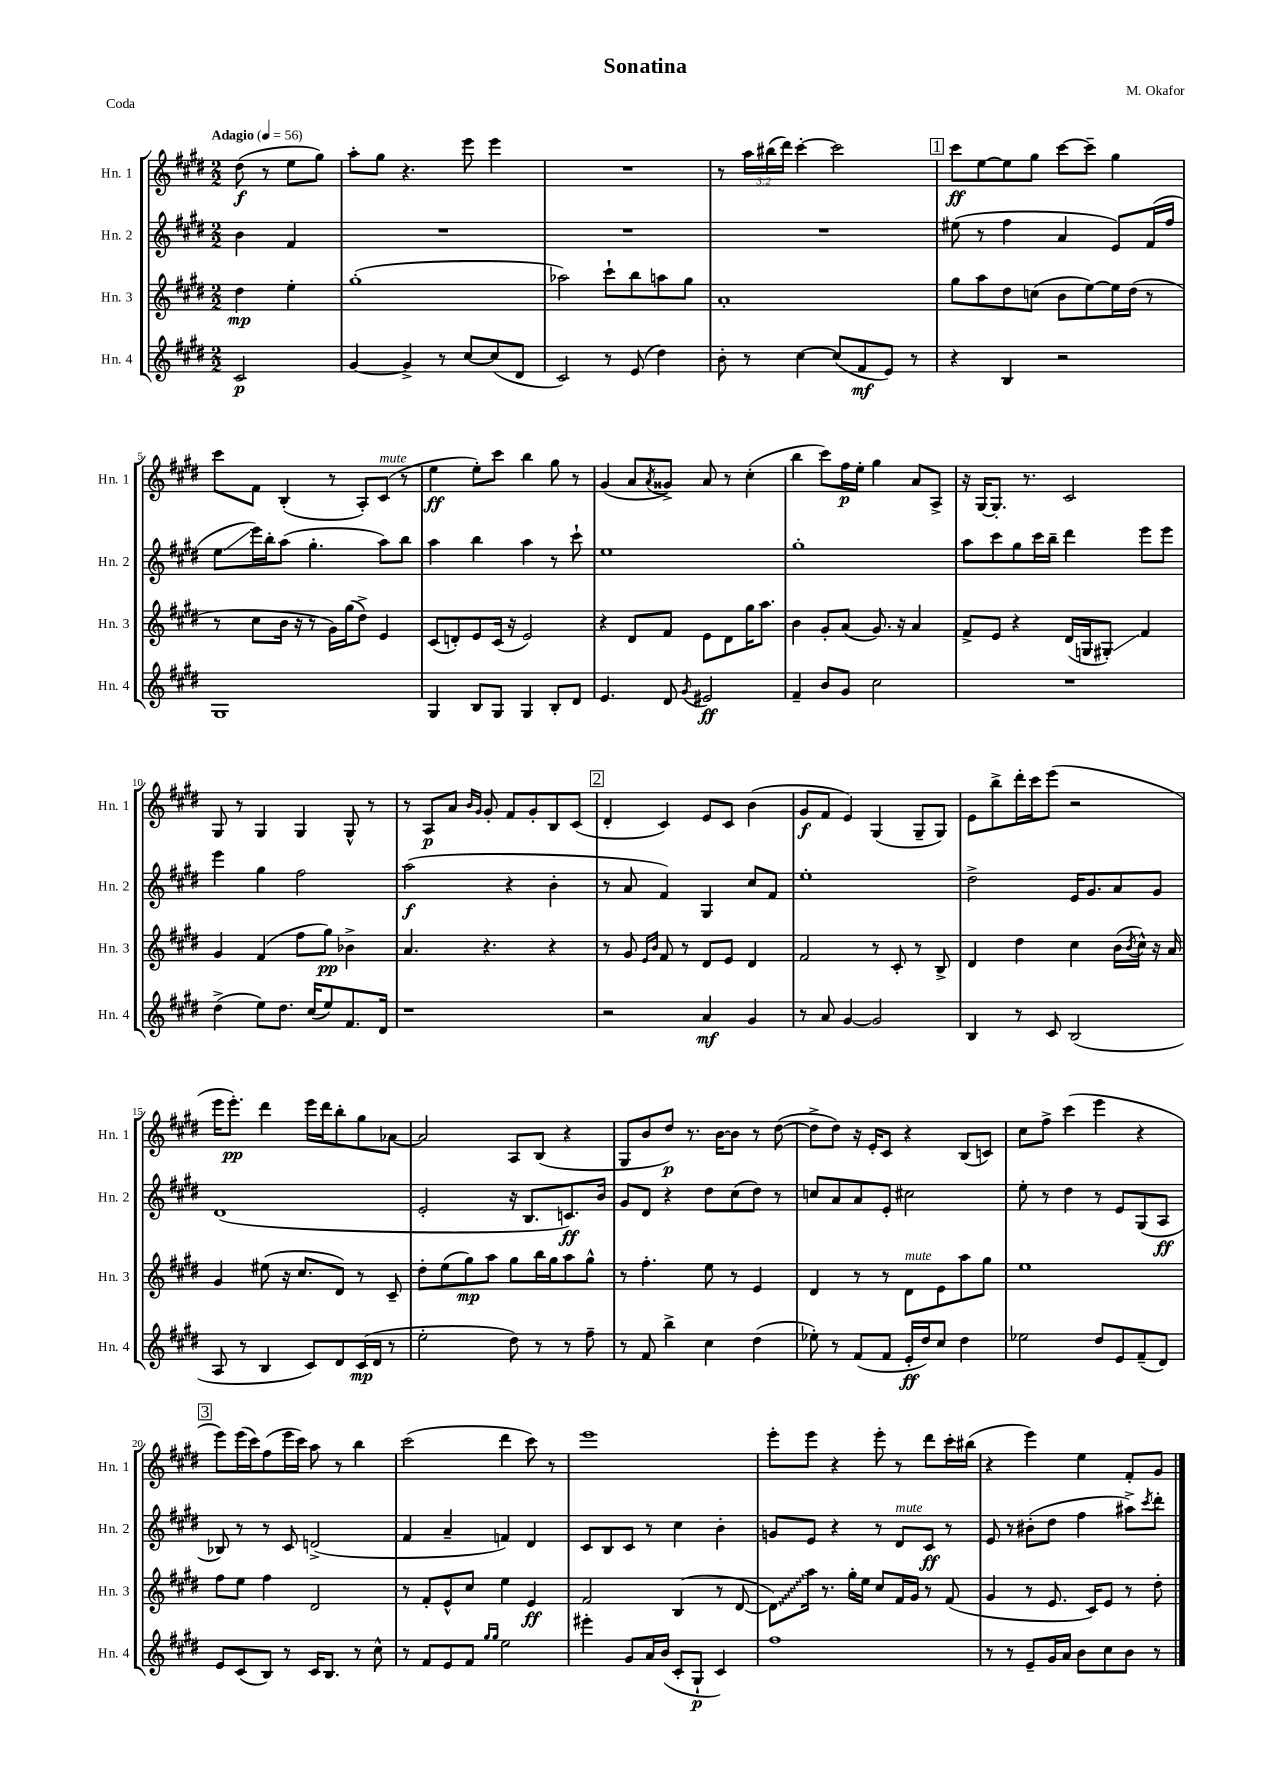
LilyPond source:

\header { title = "Sonatina" composer = "M. Okafor" piece = "Coda" }
<<
\new StaffGroup <<
\new Staff = "s0" \with { instrumentName = "Hn. 1" shortInstrumentName = "Hn. 1" } {
    \clef treble \key e \major \numericTimeSignature \time 2/2 \override Staff.TupletNumber.text = #tuplet-number::calc-fraction-text \partial 2 \tempo "Adagio" 4 = 56
    dis''8\f( r8 e''8 gis''8) |
    a''8-. gis''8 r4. e'''8 e'''4 |
    R1 |
    r8 \tuplet 3/2 { a''16 bis''16( dis'''16) } cis'''4~-. cis'''2 |
    \mark \markup { \box "1" } cis'''8\ff e''8~ e''8 gis''8 cis'''8~ cis'''8-- gis''4 |
    cis'''8 fis'8 b4-.( r8 a8-.) cis'8^\markup { \italic "mute" }( r8 |
    e''4\ff e''8-.) cis'''8 b''4 gis''8 r8 |
    gis'4( a'8 \acciaccatura { a'8 } gisis'8->) a'8 r8 cis''4-.( |
    b''4 cis'''8) fis''16\p e''16-. gis''4 a'8 a8-> |
    r16 gis16~ gis8.-. r8. cis'2 |
    gis8 r8 gis4 gis4 gis8-^ r8 |
    r8 a8\p a'8 \grace { b'16 gis'16 } gis'8-. fis'8 gis'8-. b8 cis'8( |
    \mark \markup { \box "2" } dis'4-. cis'4) e'8 cis'8 b'4( |
    gis'8\f fis'8 e'4) gis4( gis8-- gis8) |
    e'8 b''8-> dis'''16-. cis'''16 e'''8( r2 |
    e'''16 e'''8.-.\pp) dis'''4 e'''16 dis'''16 b''8-. gis''8 aes'8~ |
    aes'2 a8 b8( r4 |
    gis8 b'8 dis''8\p) r8. b'16~ b'8 r8 dis''8~( |
    dis''8-> dis''8) r16 e'16-. cis'8 r4 b8( c'8) |
    cis''8 fis''8-> cis'''4( e'''4 r4 |
    \mark \markup { \box "3" } e'''8) e'''16( cis'''16) fis''8( e'''16 cis'''16) a''8 r8 b''4 |
    cis'''2( dis'''4 cis'''8) r8 |
    e'''1 |
    e'''8-. e'''8 r4 e'''8-. r8 dis'''8 cis'''16-. bis''16( |
    r4 e'''4) e''4 fis'8-. gis'8 \bar "|." |
}
\new Staff = "s1" \with { instrumentName = "Hn. 2" shortInstrumentName = "Hn. 2" } {
    \clef treble \key e \major \numericTimeSignature \time 2/2 \partial 2
    b'4 fis'4 |
    R1 |
    R1 |
    R1 |
    \mark \markup { \box "1" } eis''8( r8 fis''4 a'4 e'8) fis'16( fis''16 |
    e''8\glissando e'''16) b''16-. a''8( gis''4.-. a''8) b''8 |
    a''4 b''4 a''4 r8 cis'''8-! |
    e''1 |
    gis''1-. |
    a''8 cis'''8 gis''8 cis'''16 b''16-- dis'''4 e'''8 e'''8 |
    e'''4 gis''4 fis''2 |
    a''2\f( r4 b'4-. |
    \mark \markup { \box "2" } r8 a'8 fis'4) gis4 cis''8 fis'8 |
    e''1-. |
    dis''2-> e'16 gis'8. a'8 gis'8 |
    dis'1( |
    e'2-. r16 b8. c'8.\ff) b'16 |
    gis'8 dis'8 r4 dis''8 cis''8( dis''8) r8 |
    c''8 a'8 a'8 e'8-. cis''2 |
    e''8-. r8 dis''4 r8 e'8 gis8( a8\ff |
    \mark \markup { \box "3" } bes8) r8 r8 cis'8 d'2->( |
    fis'4 a'4-- f'4) dis'4 |
    cis'8 b8 cis'8 r8 cis''4 b'4-. |
    g'8 e'8 r4 r8 dis'8^\markup { \italic "mute" } cis'8\ff r8 |
    e'8 r8 bis'8-.( dis''8 fis''4 ais''8->) \acciaccatura { cis'''8 } dis'''8-. \bar "|." |
}
\new Staff = "s2" \with { instrumentName = "Hn. 3" shortInstrumentName = "Hn. 3" } {
    \clef treble \key e \major \numericTimeSignature \time 2/2 \partial 2
    dis''4\mp e''4-. |
    gis''1-.( |
    aes''2) cis'''8-! b''8 a''8 gis''8 |
    a'1-. |
    \mark \markup { \box "1" } gis''8 a''8 dis''8 c''8( b'8 e''8~) e''16 dis''16( r8 |
    r8 cis''8 b'16 r16 r8 gis'16) gis''16( dis''8->) e'4 |
    cis'8( d'8-.) e'8 cis'16( r16 e'2) |
    r4 dis'8 fis'8 e'8 dis'8 gis''16 a''8. |
    b'4 gis'8-. a'8( gis'8.) r16 a'4 |
    fis'8-> e'8 r4 dis'16( g16 gis8-.\glissando) fis'4 |
    gis'4 fis'4( fis''8 gis''8\pp) bes'4-> |
    a'4. r4. r4 |
    \mark \markup { \box "2" } r8 gis'8 \grace { e'16 b'16 } fis'8 r8 dis'8 e'8 dis'4 |
    fis'2 r8 cis'8-. r8 b8-> |
    dis'4 dis''4 cis''4 b'16( \acciaccatura { b'8 } cis''16-^) r16 a'16 |
    gis'4 eis''8( r16 cis''8. dis'8) r8 cis'8-- |
    dis''8-. e''8( gis''8\mp) a''8 gis''8 b''16 gis''16 a''8 gis''8-^ |
    r8 fis''4.-. e''8 r8 e'4 |
    dis'4 r8 r8 dis'8^\markup { \italic "mute" } e'8 a''8 gis''8 |
    e''1 |
    \mark \markup { \box "3" } fis''8 e''8 fis''4 dis'2 |
    r8 fis'8-. e'8-^ cis''8 e''4 e'4\ff |
    fis'2 b4( r8 dis'8~ |
    \once \override Glissando.style = #'zigzag dis'8\glissando) a''16 r8. gis''16-. e''16 cis''8 fis'16 gis'16 r8 fis'8( |
    gis'4 r8 e'8. cis'16) e'8 r8 dis''8-. \bar "|." |
}
\new Staff = "s3" \with { instrumentName = "Hn. 4" shortInstrumentName = "Hn. 4" } {
    \clef treble \key e \major \numericTimeSignature \time 2/2 \partial 2
    cis'2\p |
    gis'4~ gis'4-> r8 cis''8~ cis''8( dis'8 |
    cis'2) r8 e'8( dis''4) |
    b'8-. r8 cis''4~ cis''8( fis'8\mf e'8) r8 |
    \mark \markup { \box "1" } r4 b4 r2 |
    gis1 |
    gis4 b8 gis8 gis4 b8-. dis'8 |
    e'4. dis'8 \acciaccatura { gis'8 } eis'2\ff |
    fis'4-- b'8 gis'8 cis''2 |
    R1 |
    dis''4->( e''8) dis''8. cis''16( e''8) fis'8. dis'16 |
    r1 |
    \mark \markup { \box "2" } r2 a'4\mf gis'4 |
    r8 a'8 gis'4~ gis'2 |
    b4 r8 cis'8 b2( |
    a8 r8 b4 cis'8) dis'8 cis'16\mp( dis'16 r8 |
    e''2-. dis''8) r8 r8 fis''8-- |
    r8 fis'8 b''4-> cis''4 dis''4( |
    ees''8-.) r8 fis'8( fis'8 e'16-.\ff dis''16) cis''8 dis''4 |
    ees''2 dis''8 e'8 fis'8--( dis'8) |
    \mark \markup { \box "3" } e'8 cis'8( b8) r8 cis'16 b8. r8 cis''8-^ |
    r8 fis'8 e'8 fis'8 \grace { gis''16 gis''16 } e''2 |
    eis'''4-. gis'8 a'16 b'16( cis'8-. gis8-!\p cis'4) |
    fis''1 |
    r8 r8 e'8-- gis'16 a'16 b'8 cis''8 b'8 r8 \bar "|." |
}
>>
>>
